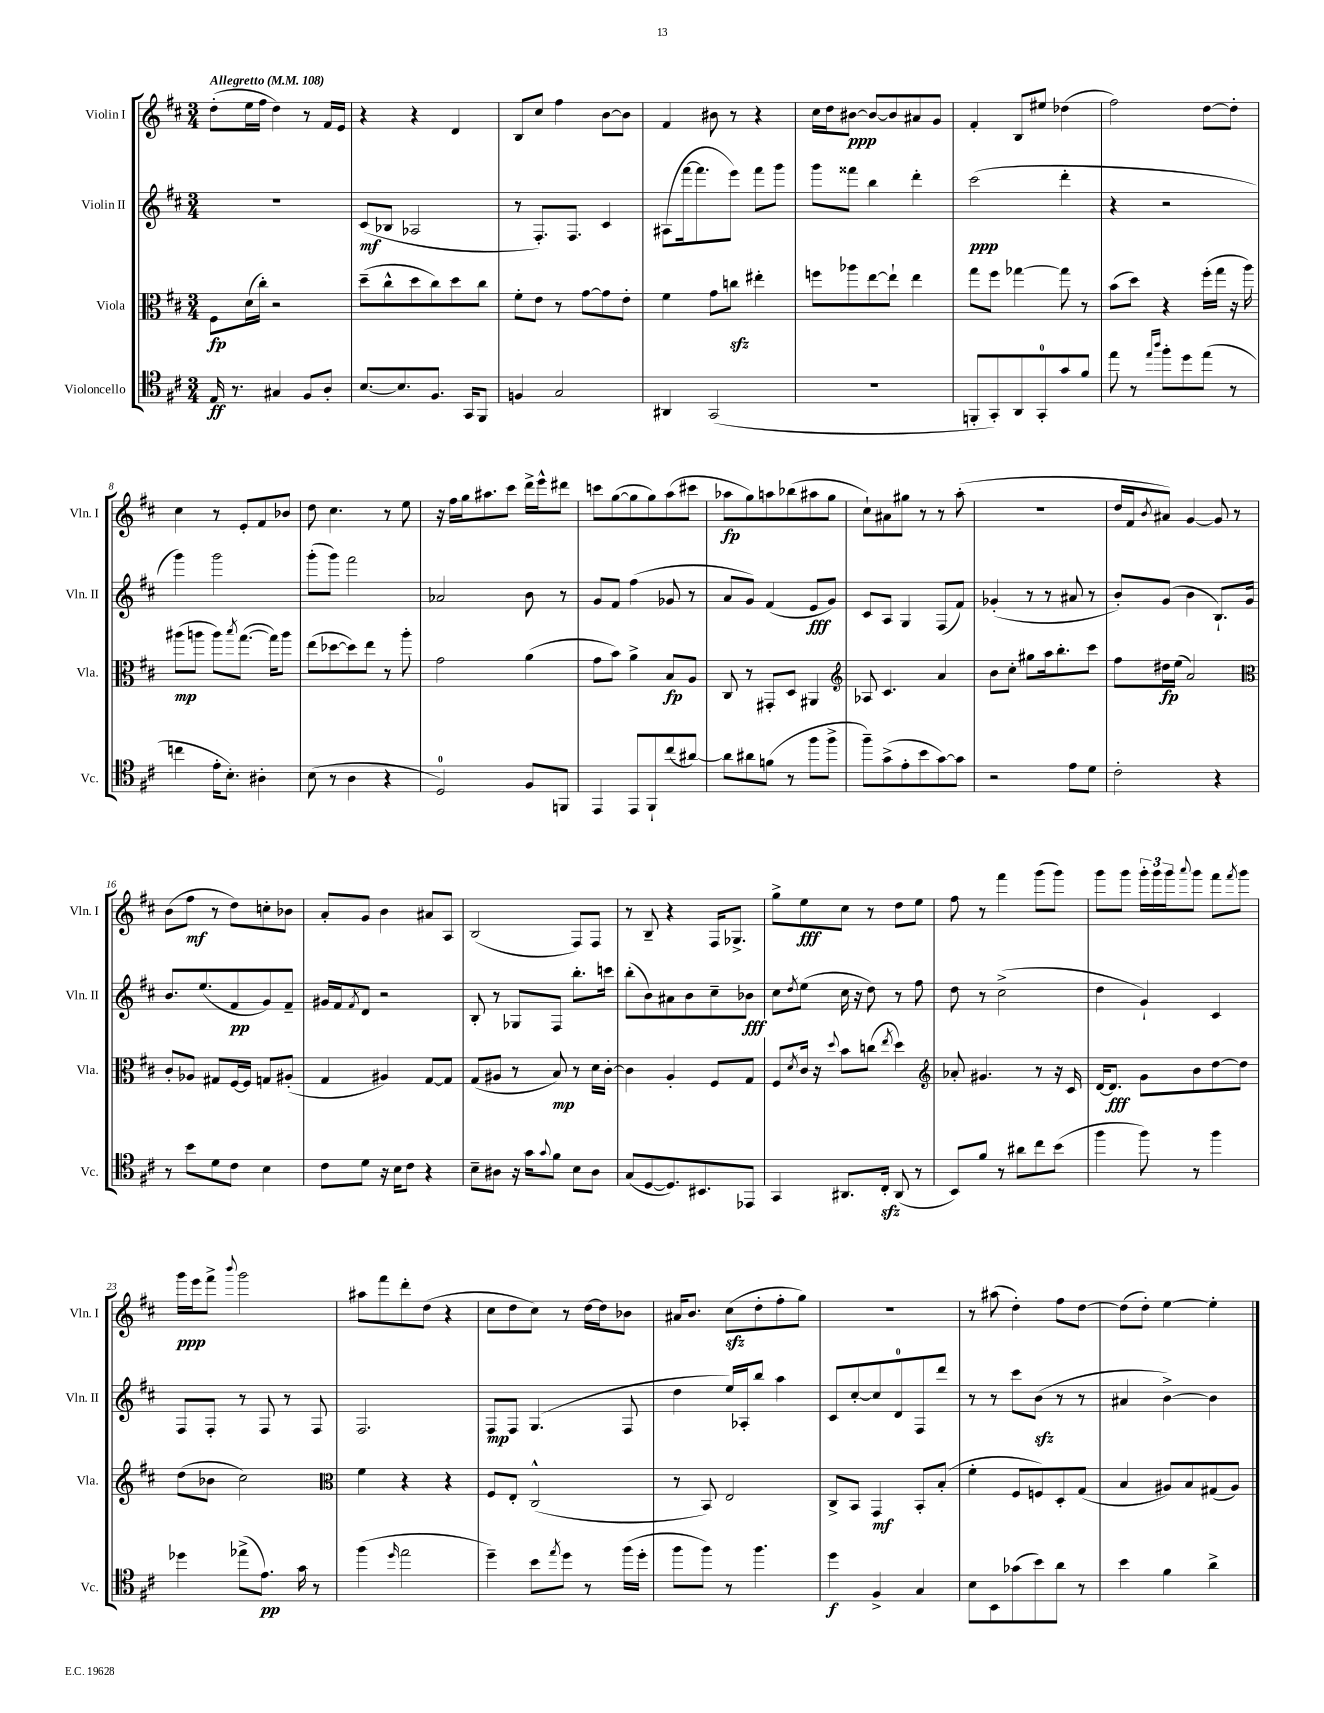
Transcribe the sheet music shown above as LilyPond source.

<<
\new StaffGroup <<
\new Staff = "s0" \with { instrumentName = "Violin I" shortInstrumentName = "Vln. I" } {
    \clef treble \key d \major \numericTimeSignature \time 3/4 \tempo "Allegretto" 4 = 108
    d''8-.( e''16 fis''16 d''4) r8 fis'16 e'16 |
    r4 r4 d'4 |
    b8 cis''8 fis''4 b'8~ b'8 |
    fis'4 bis'8 r8 r4 |
    cis''16 d''16 bis'8~\ppp bis'8~ bis'8 ais'8 g'8 |
    fis'4-. b8 eis''8 des''4( |
    fis''2) d''8~ d''8-. |
    cis''4 r8 e'8-. fis'8 bes'8 |
    d''8 cis''4. r8 e''8 |
    r16 fis''16 g''16 ais''8. cis'''8 d'''16-> e'''16-^ dis'''8 |
    c'''8 g''8~( g''8 g''8) a''8( cis'''8 |
    aes''8\fp g''8) a''8 bes''8( ais''8 g''8 |
    cis''8-!) ais'8 gis''8 r8 r8 a''8-.( |
    R2. |
    d''16 fis'16 \acciaccatura { b'8 } ais'8) g'4~ g'8 r8 |
    b'8( fis''8\mf r8 d''8) c''8-. bes'8 |
    a'8-. g'8 b'4 ais'8 a8 |
    b2( fis8) fis8 |
    r8 b8-- r4 fis16 ges8.-> |
    g''8-> e''8\fff cis''8 r8 d''8 e''8 |
    fis''8 r8 fis'''4 g'''8( g'''8) |
    g'''8 g'''8 \tuplet 3/2 { g'''16-. g'''16 g'''16 } \appoggiatura { a'''8 } g'''8 fis'''8 \acciaccatura { fis'''8 } g'''8 |
    g'''16\ppp e'''16 fis'''8-> \appoggiatura { b'''8 } g'''2 |
    ais''8 fis'''8 d'''8-. d''8( r4 |
    cis''8 d''8 cis''8) r8 d''16~ d''16 bes'8 |
    ais'16 b'8. cis''8\sfz( d''8-. fis''8-. g''8) |
    R2. |
    r8 ais''8( d''4-.) fis''8 d''8~ |
    d''8( d''8-.) e''4~ e''4-. \bar "|." |
}
\new Staff = "s1" \with { instrumentName = "Violin II" shortInstrumentName = "Vln. II" } {
    \clef treble \key d \major \numericTimeSignature \time 3/4
    R2. |
    cis'8\mf( bes8 aes2 |
    r8 fis8.-.) fis8. cis'4 |
    ais8( fis'''16~ fis'''8. e'''8) fis'''8 g'''8 |
    g'''8 fisis'''8 b''4 d'''4-. |
    cis'''2\ppp( d'''4-. |
    r4 r2 |
    g'''4) g'''2 |
    g'''8-.( g'''8) fis'''2 |
    aes'2 b'8 r8 |
    g'8 fis'8 fis''4( ges'8 r8 |
    a'8 g'8) fis'4( e'8\fff g'8) |
    cis'8 a8 g4 fis8( fis'8) |
    ges'4-.( r8 r8 ais'8 r8 |
    b'8-.) g'8( b'4 b8.-!) g'16 |
    b'8. e''8.( fis'8\pp g'8) fis'8-- |
    gis'16 fis'16 \acciaccatura { fis'8 } d'8 r2 |
    b8-. r8 ges8 fis8 b''8.-. c'''16 |
    b''8-.( b'8) ais'8 b'8 cis''8-- bes'8\fff |
    cis''8 \acciaccatura { d''8 } e''8( cis''16 r16 d''8) r8 fis''8 |
    d''8 r8 cis''2->( |
    d''4 g'4-!) cis'4 |
    fis8 fis8-. r8 fis8 r8 fis8 |
    fis2. |
    fis8\mp fis8 g4.( fis8 |
    d''4 e''16) aes16-. b''8 a''4 |
    cis'8 cis''8~-. cis''8 d'8-0 fis8 d'''8 |
    r8 r8 cis'''8 b'8\sfz( r8 r8 |
    ais'4 b'4~->) b'4 \bar "|." |
}
\new Staff = "s2" \with { instrumentName = "Viola" shortInstrumentName = "Vla." } {
    \clef alto \key d \major \numericTimeSignature \time 3/4
    fis8\fp d'16( cis''16-.) r2 |
    d''8--( cis''8-^ d''8 cis''8) d''8 cis''8 |
    fis'8-. e'8 r8 g'8~ g'8 e'8-. |
    fis'4 g'8 c''8\sfz eis''4-. |
    f''8 aes''8 e''8~ e''8-! e''4 |
    g''8 fis''8 ges''4~ ges''8 r8 |
    b'8( d''8) r4 fis''16-.( g''16 r16 a''16) |
    ais''8\mp( a''8 a''8) \acciaccatura { b''8 } g''8.~( g''16) a''8 |
    e''8( des''8~ des''8) e''8 r8 a''8-. |
    g'2 a'4( |
    g'8 b'8) a'4-> b8\fp a8 |
    cis8 r8 gis,8-. d8 ais,4 |
    \clef treble aes8 cis'4. a'4 |
    b'8 cis''8-. gis''8 a''16 b''8.-. cis'''8 |
    fis''8 dis''16\fp e''16( a'2) |
    \clef alto cis'8-. aes8 gis8 fis16~ fis16 g8 ais8-.( |
    g4 ais4) g8~ g8 |
    g8( ais8 r8 b8\mp) r8 d'16 cis'16~-. |
    cis'4 a4-. fis8 g8 |
    fis8 \acciaccatura { d'8 } cis'16 r16 \appoggiatura { d''8 } b'8 c''8( \acciaccatura { e''8 } d''4) |
    \clef treble aes'8-. gis'4. r8 r16 cis'16 |
    d'16~ d'8.\fff g'8 b'8 d''8~ d''8 |
    d''8( bes'8 cis''2) |
    \clef alto fis'4 r4 r4 |
    fis8 e8-. cis2-^( |
    r8 b,8) e2 |
    cis8-> b,8 g,4\mf b,8-. b8-.( |
    fis'4-. fis8 f8) d8-. g8( |
    b4 ais8) b8 gis8( ais8) \bar "|." |
}
\new Staff = "s3" \with { instrumentName = "Violoncello" shortInstrumentName = "Vc." } {
    \clef tenor \key d \major \numericTimeSignature \time 3/4
    e16\ff r8. gis4 fis8 a8-. |
    b8.~ b8. fis8. g,16 fis,8 |
    f4 g2 |
    ais,4 g,2( |
    R2. |
    f,8-. g,8-.) a,8 g,8-0-. g'8 fis'8 |
    e''8 r8 \grace { e''16 a''16 } fis''8-. d''8 e''8( r8 |
    c''4 e'16-. b8.-.) ais4-. |
    b8( r8 a4 r4 |
    d2-0) fis8 f,8 |
    e,4 e,8 fis,8-! cis''8( ais'8~) |
    ais'8 ais'8 f'8( r8 fis''8 fis''8-> |
    fis''8--) g'8->( e'8-. b'8 g'8~) g'8 |
    r2 e'8 d'8 |
    cis'2-. r4 |
    r8 b'8 d'8 cis'8 b4 |
    cis'8 d'8 r16 b16 cis'8 r4 |
    b8-- ais8 r16 g'16 \appoggiatura { g'8 } fis'8 b8 ais8 |
    g8( d8~ d8.) bis,8. ees,8 |
    g,4 ais,8. cis16-.\sfz ais,8( r8 |
    b,8) fis'8 r8 ais'8 cis''8 b'8( |
    fis''4 fis''8) r8 fis''4 |
    des''4 ees''8->( e'8.\pp) g'16 r8 |
    fis''4( \grace { d''16 } e''2 |
    d''4--) b'8 \acciaccatura { e''8 } d''8 r8 fis''16( d''16-. |
    fis''8 fis''8) r8 fis''4. |
    d''4\f fis4-> g4 |
    b8 b,8 ges'8( b'8) a'8 r8 |
    b'4 fis'4 a'4-> \bar "|." |
}
>>
>>
